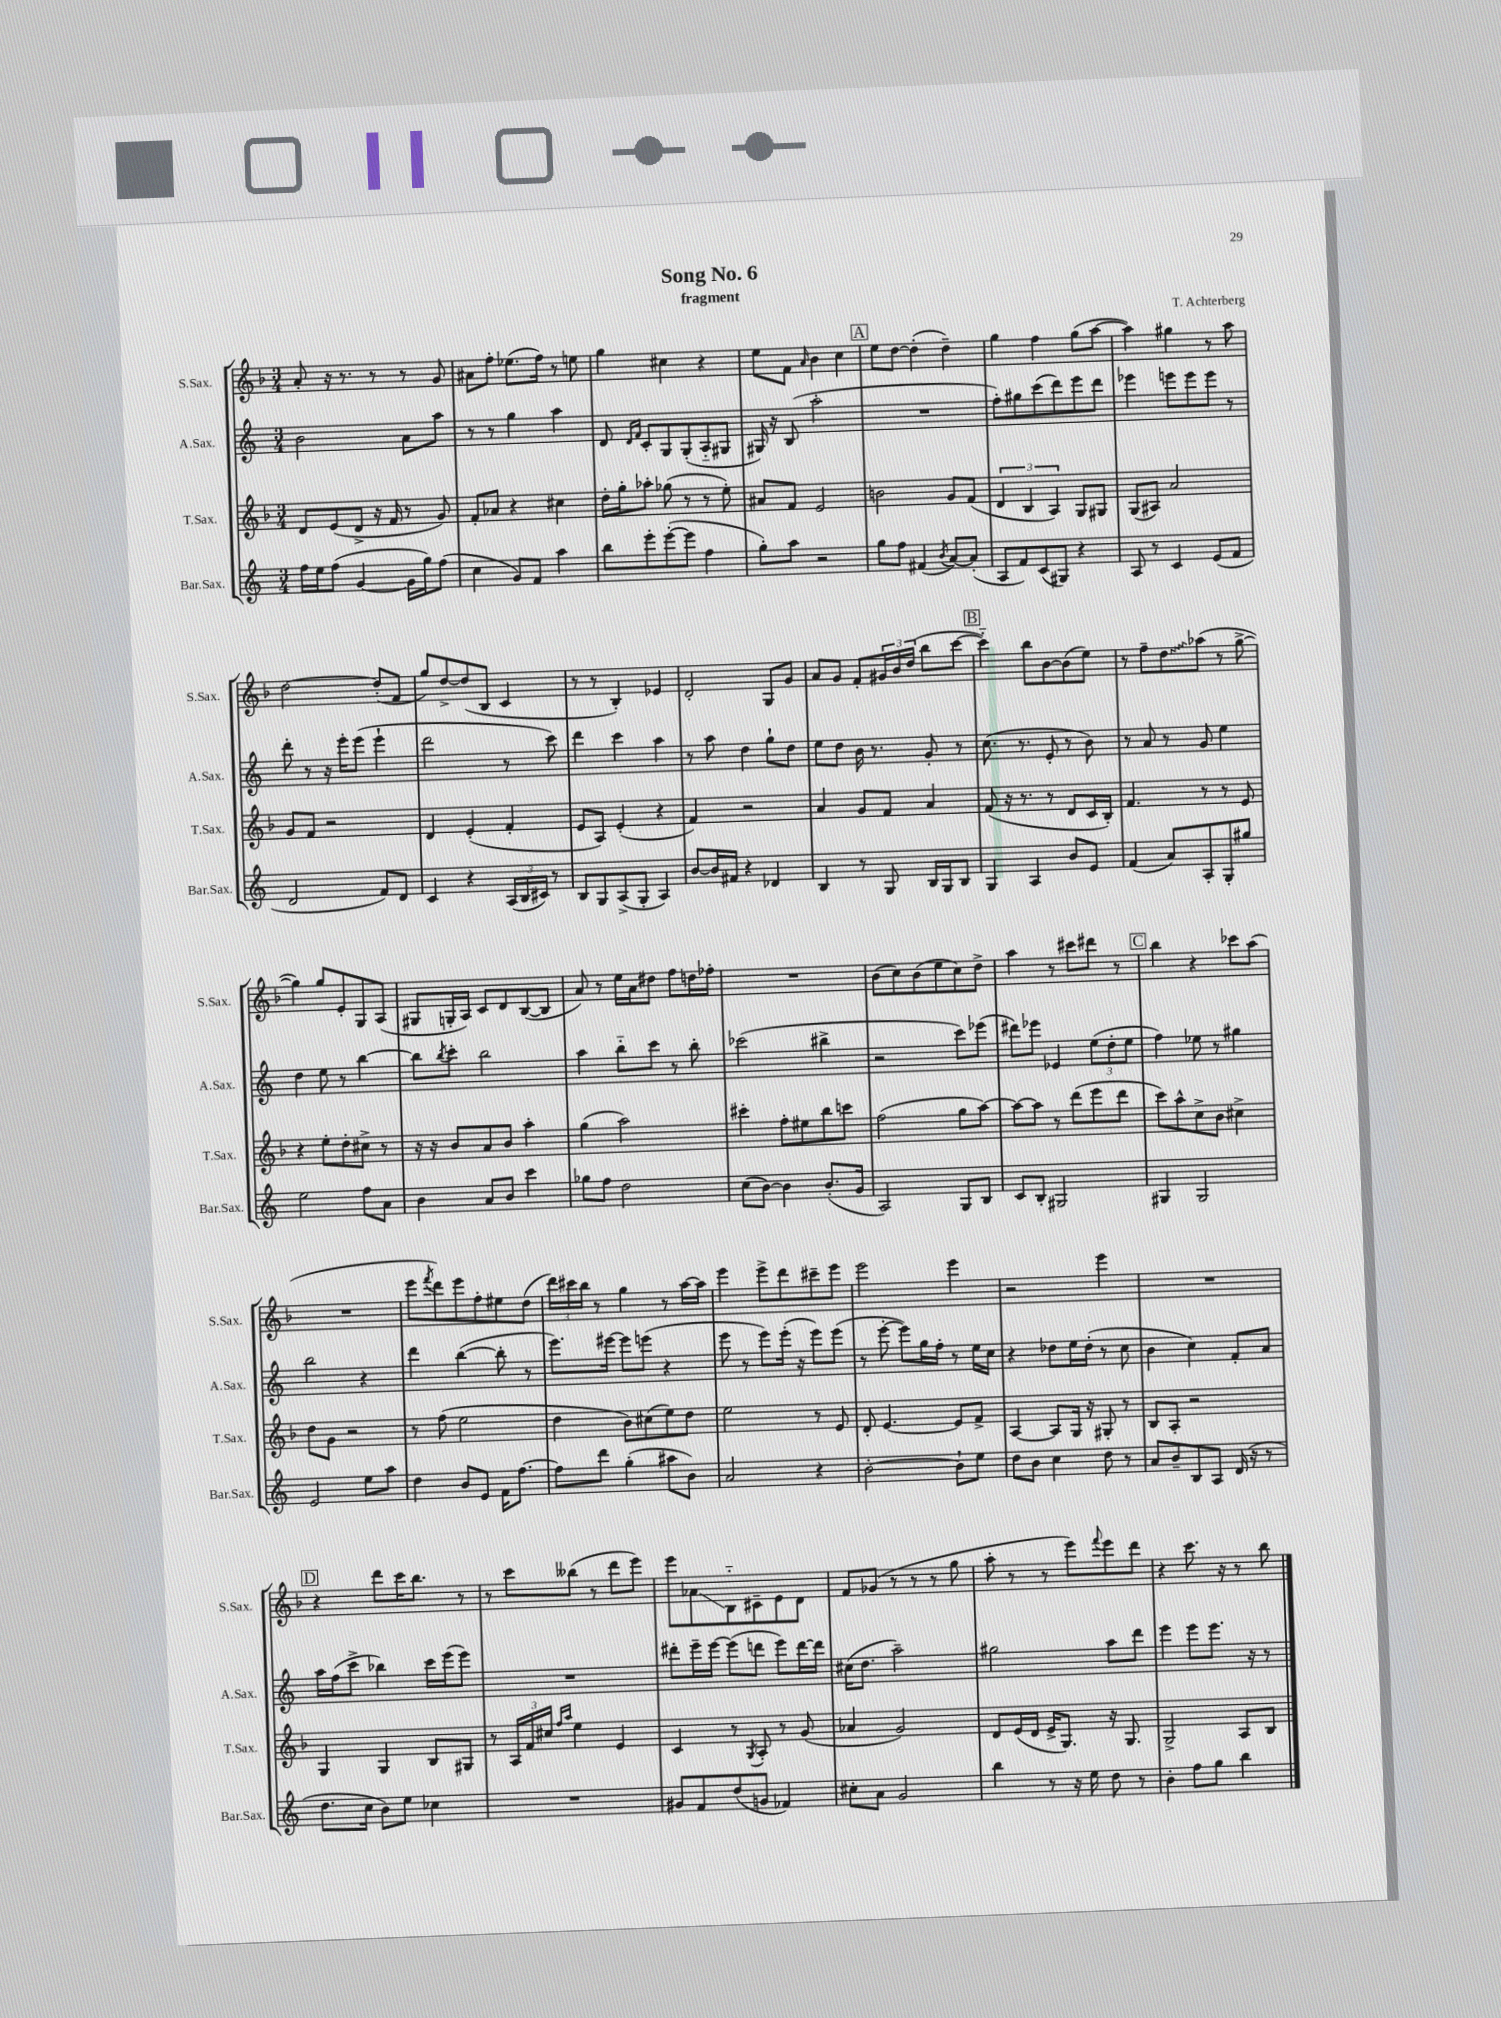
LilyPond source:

\header { title = "Song No. 6" composer = "T. Achterberg" subtitle = "fragment" }
<<
\new StaffGroup <<
\new Staff = "s0" \with { instrumentName = "S.Sax." shortInstrumentName = "S.Sax." } {
    \clef treble \key f \major \numericTimeSignature \time 3/4
    a'8-. r16 r8. r8 r8 g'8 |
    ais'8 f''8-. ees''8.( f''16) r8 e''8 |
    g''4 cis''4 r4 |
    e''8 f'8 \grace { a'16 } bes'4 c''4 |
    \mark \markup { \box "A" } e''8 d''8~ d''4-.( d''4--) |
    g''4 f''4 g''8( a''8~ |
    a''4) gis''4 r8 a''8 |
    d''2~ d''8-.( f'8 |
    g''8) d''8~-> d''8( bes8 c'4 |
    r8 r8 bes4-.) ees'4 |
    d'2-. g8 g'8 |
    a'8 g'8 f'8-. \tuplet 3/2 { gis'16 bes'16 d''16( } bes''8 c'''8~ |
    \mark \markup { \box "B" } c'''4-_) bes''8 bes'8~ bes'8( e''8) |
    r8 f''8-- \once \override Glissando.style = #'zigzag d''8\glissando aes''8( r8 g''8~-> |
    g''4) g''8 e'8-. g8 a8( |
    gis8 g16-. a16) c'8 d'8 bes8~( bes8 |
    a'8) r8 e''16 a'16 dis''8 f''8 d''16 fes''16-. |
    R2. |
    bes'8( c''8) bes'8( e''8 c''8) d''8-> |
    a''4 r8 cis'''8 dis'''8 r8 |
    \mark \markup { \box "C" } bes''4 r4 ces'''8 a''8( |
    R2. |
    e'''8 \acciaccatura { f'''8 } d'''8) e'''8 f''8-. eis''8 d''8( |
    \tuplet 3/2 { d'''16) cis'''16 bes''16 } r8 g''4 r8 a''16~ a''16 |
    e'''4 e'''8-> d'''8 cis'''8-- e'''8 |
    e'''2 e'''4 |
    r2 e'''4 |
    R2. |
    \mark \markup { \box "D" } r4 d'''8 c'''16 bes''8. r8 |
    r8 c'''8 beses''8( r8 d'''8 e'''8) |
    e'''8 aes'8\glissando bes8-_ cis'8-- e'8 d'8 |
    f'8 ges'8( r8 r8 r8 g''8 |
    a''8-. r8 r8 e'''8) \appoggiatura { f'''8 } e'''8 d'''8 |
    r4 c'''8. r16 r8 bes''8 \bar "|." |
}
\new Staff = "s1" \with { instrumentName = "A.Sax." shortInstrumentName = "A.Sax." } {
    \clef treble \key c \major \numericTimeSignature \time 3/4
    b'2 a'8 a''8 |
    r8 r8 g''4 a''4 |
    d'8 \grace { d'16 f'16 } c'8-. g8 g8-.( a8-_ gis8 |
    gis16) r16 b8( a''2-. |
    \mark \markup { \box "A" } R2. |
    f''8-.) gis''8 c'''8( d'''8) e'''8 d'''8 |
    ees'''4 e'''8 e'''8 e'''8 r8 |
    d'''8-. r8 r16 e'''16-. e'''8( e'''4-! |
    d'''2 r8 c'''8) |
    d'''4 c'''4 a''4 |
    r8 a''8 d''4 g''8-! d''8 |
    e''8 d''8 b'16 r8. g'8-. r8 |
    \mark \markup { \box "B" } c''8.( r8. e'8-. r8 b'8) |
    r8 a'8 r8 g'8 e''4 |
    d''4 e''8 r8 b''4~ |
    b''8 \acciaccatura { b''8 } c'''8-. b''2 |
    a''4 b''8-_ c'''8 r8 b''8-. |
    ces'''2( bis''4-> |
    r2 c'''8) ees'''8( |
    dis'''8) ees'''8 ees'4 \tuplet 3/2 { e''8( d''8-. e''8 } |
    \mark \markup { \box "C" } f''4) ees''8 r8 gis''4 |
    b''2 r4 |
    d'''4 b''4~( b''8-. r8 |
    e'''8.) eis'''16~ eis'''8 e'''8( r4 |
    e'''8 r8 e'''8) e'''16-.( r16 e'''8) e'''8( |
    r8 e'''8~-. e'''8) g''16 f''16-. r8 e''16 c''16 |
    r4 des''8 e''16 des''16-.( r8 c''8 |
    b'4 c''4) f'8-. a'8 |
    \mark \markup { \box "D" } a''16 f''16( c'''8-> bes''4) c'''16 e'''16( e'''8) |
    R2. |
    dis'''8-. e'''16-- e'''16~ e'''8( d'''8 e'''8) d'''16~ d'''16 |
    cis''16( d''8. a''2--) |
    gis''2 a''8 d'''8 |
    e'''4 e'''8 e'''8. r16 r8 \bar "|." |
}
\new Staff = "s2" \with { instrumentName = "T.Sax." shortInstrumentName = "T.Sax." } {
    \clef treble \key f \major \numericTimeSignature \time 3/4
    d'8 e'8( d'8-> r16 f'16 r8 g'8) |
    f'8-. aes'8 r4 cis''4 |
    d''16-. g''16-. aes''8-. ges''8( r8 r8 e''8-.) |
    ais'8 f'8 e'2 |
    \mark \markup { \box "A" } b'2 g'8 f'8( |
    \tuplet 3/2 { d'4 bes4 a4) } g8 gis8 |
    g8( ais8) a'2 |
    g'8 f'8 r2 |
    d'4 e'4-.( f'4-. |
    e'8 a8) e'4-.( r4 |
    f'4) r2 |
    a'4 g'8 f'8 a'4 |
    \mark \markup { \box "B" } f'8( r16 r8. r8 d'8 c'16 bes16-.) |
    f'4. r8 r8 e'8 |
    r4 e''8-. d''8-. cis''8-> r8 |
    r16 r16 bes'8 a'8 bes'8 a''4-. |
    g''4( a''2) |
    cis'''4-. f''8-. eis''8 bes''8 c'''8 |
    f''2( g''8 a''8~) |
    a''8~ a''8 r8 d'''8( e'''8 d'''8 |
    \mark \markup { \box "C" } c'''8) a''8-^ c''8-> bes'8 cis''4-> |
    d''8 g'8 r2 |
    r8 f''8( e''2 |
    d''4 bes'8) cis''8( e''8) d''8 |
    e''2 r8 e'8 |
    d'8-. e'4.~ e'8 f'8-> |
    a4~ a8 g16 r16 gis8-. r8 |
    bes8 a8-. r2 |
    \mark \markup { \box "D" } g4 g4 bes8 gis8 |
    r8 \tuplet 3/2 { a16 f'16 cis''16 } \grace { f''16 a''16 } e''4 e'4 |
    c'4 r8 \acciaccatura { g8 } a8-. r8 g'8( |
    aes'4 g'2) |
    d'8 e'16( d'16 e'16-> g8.) r16 g8. |
    g2-> a8 bes8 \bar "|." |
}
\new Staff = "s3" \with { instrumentName = "Bar.Sax." shortInstrumentName = "Bar.Sax." } {
    \clef treble \key c \major \numericTimeSignature \time 3/4
    f''16 e''16 f''8( g'4~ g'16 g''16) f''8( |
    c''4 g'8) f'8 a''4 |
    b''8 e'''8-. e'''8~-.( e'''8 f''4 |
    g''8-.) a''8 r2 |
    \mark \markup { \box "A" } g''8 f''8 fis'4( \acciaccatura { b'8 } a'8~) a'8-.( |
    a8 f'8) c'8( gis8) r4 |
    a8 r8 c'4 e'8( f'8 |
    d'2 f'8) d'8 |
    c'4 r4 \tuplet 3/2 { a16( b16 cis'16) } r8 |
    b8 g8 a8->( g8-. a4) |
    b'8~ b'16 fis'16 r4 des'4 |
    b4 r8 g8 b16 g16 b8 |
    \mark \markup { \box "B" } g4 a4 b'8 e'8 |
    f'4( a'8) a8-. g8-. gis''8 |
    e''2 f''8 a'8 |
    b'4 a'8 b'8 c'''4 |
    ges''8 f''8 d''2 |
    c''8( b'8~) b'4 b'8.-.( g'16 |
    a2) g8 b8 |
    c'8 b8-. gis2 |
    \mark \markup { \box "C" } gis4 gis2 |
    e'2 e''8 a''8 |
    d''4 b'8 e'8 f'16 f''8.~ |
    f''8 d'''8 g''4-.( ais''8 b'8) |
    a'2 r4 |
    b'2~-. b'8-! e''8 |
    d''8 b'8 c''4 d''8 r8 |
    a'8 b'8-- b8 a8 d'16( r16 r8 |
    \mark \markup { \box "D" } d''8. c''16 b'8) e''8 ces''4 |
    R2. |
    gis'8 f'8 d''8( g'8 fes'4) |
    cis''8-. a'8 g'2 |
    b''4 r8 r16 e''16 d''8 r8 |
    b'4-. f''8 g''8 b''4 \bar "|." |
}
>>
>>
\layout { \context { \Score \remove "Bar_number_engraver" } }
